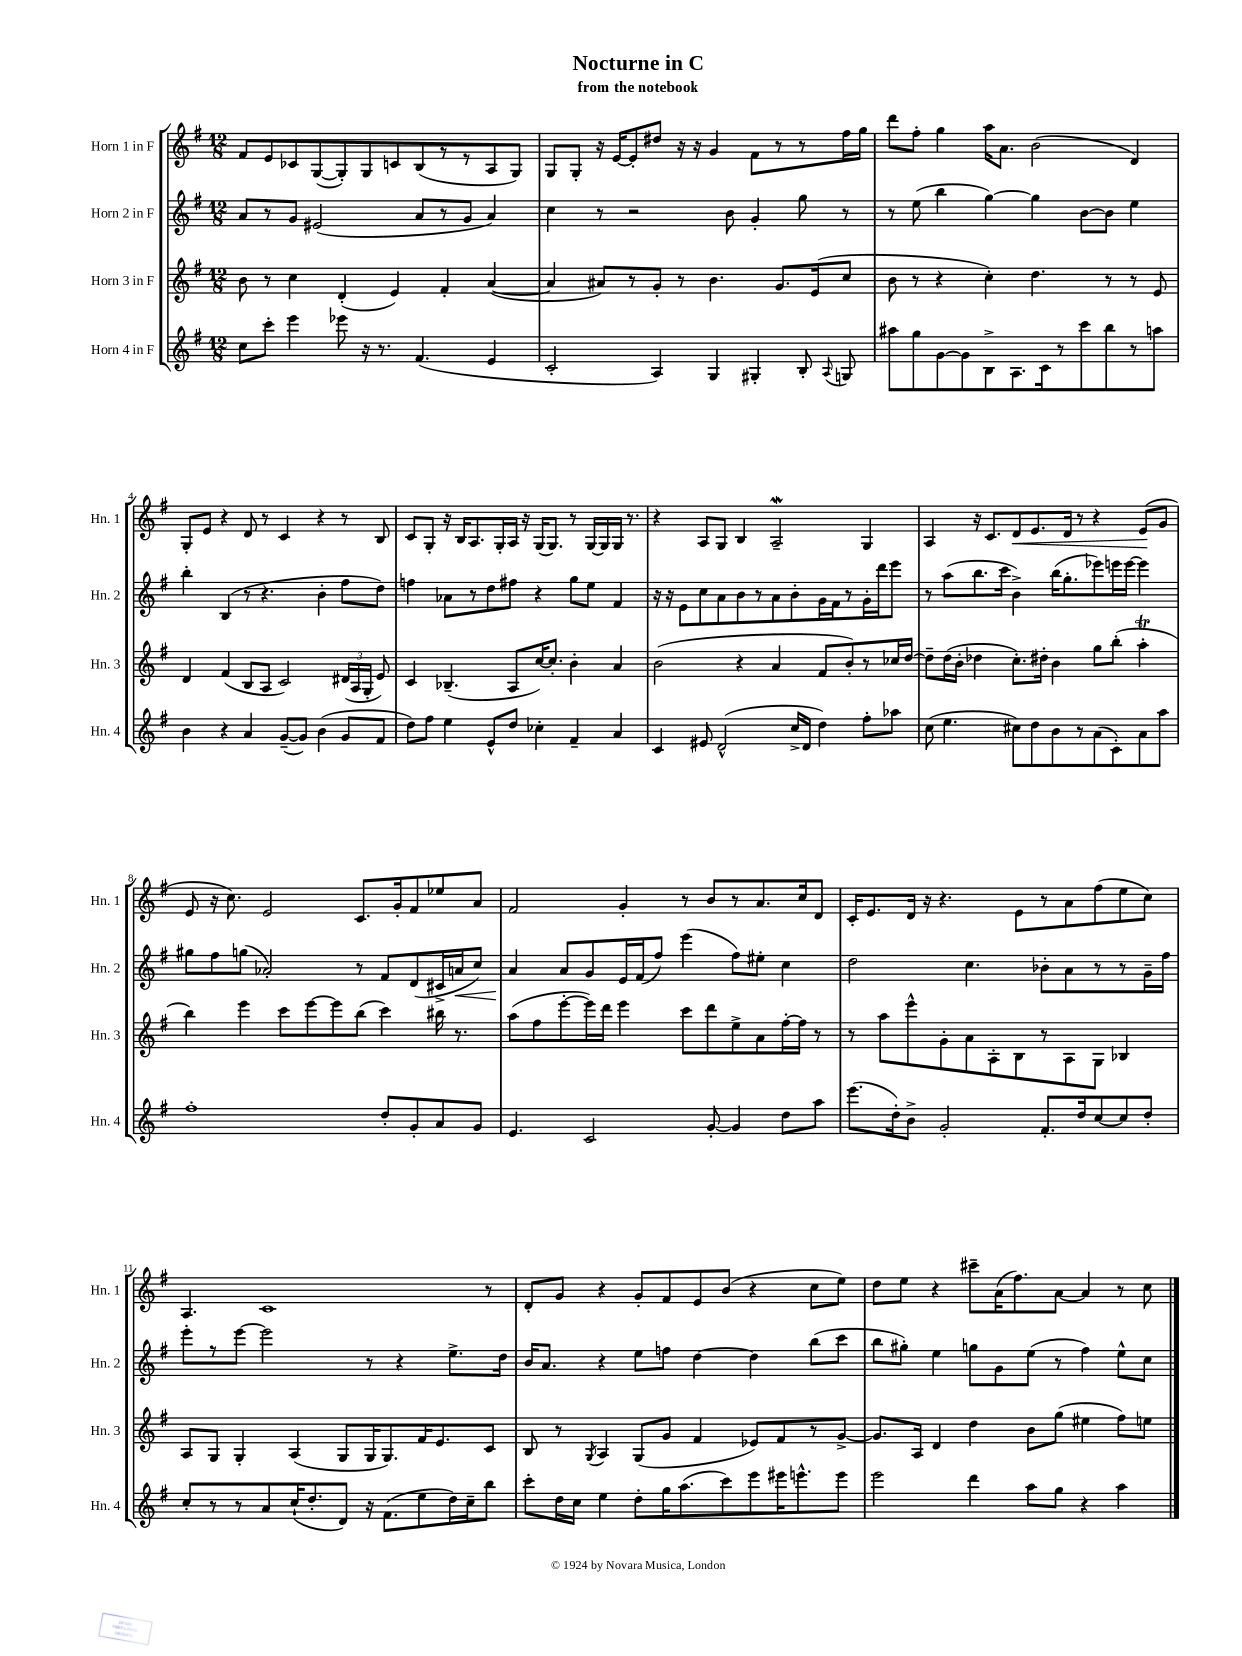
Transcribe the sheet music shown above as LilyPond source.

\header { title = "Nocturne in C" subtitle = "from the notebook" }
<<
\new StaffGroup <<
\new Staff = "s0" \with { instrumentName = "Horn 1 in F" shortInstrumentName = "Hn. 1" } {
    \clef treble \key g \major \numericTimeSignature \time 12/8
    \autoBeamOff fis'8[ e'8 ces'8 g8~( g8-.) g8 c'8 b8( r8 r8 a8 g8]) |
    g8[ g8]-. r16 e'16[~ e'8-. dis''8] r16 r16 g'4 fis'8[ r8 r8 fis''16 g''16] |
    d'''8[ fis''8]-. g''4 a''16[ a'8.] b'2( d'4) |
    g8[-. e'8] r4 d'8 r8 c'4 r4 r8 b8 |
    c'8[ g8]-. r16 b16[ a8. g16-. a16] r16 g16[( g8.]) r8 g16[~ g16 g16] r8. |
    r4 a8[ g8] b4 a2--\mordent g4 |
    a4 r16 c'8.[ d'8\< e'8. d'16] r8 r4 e'8[\!( g'8] |
    e'8 r16 c''8.) e'2 c'8.[ g'16-. fis'8 ees''8 a'8] |
    fis'2 g'4-. r8 b'8[ r8 a'8. c''16 d'8] |
    c'16[-. e'8. d'16] r16 r4. e'8[ r8 a'8 fis''8( e''8 c''8]) |
    a4. c'1 r8 |
    d'8[-. g'8] r4 g'8[-. fis'8 e'8 b'8]( r4 c''8[ e''8]) |
    d''8[ e''8] r4 cis'''8[-- a'16( fis''8.) a'8]~ a'4 r8 c''8 \bar "|." |
}
\new Staff = "s1" \with { instrumentName = "Horn 2 in F" shortInstrumentName = "Hn. 2" } {
    \clef treble \key g \major \numericTimeSignature \time 12/8
    \autoBeamOff a'8[ r8 g'8] eis'2( a'8[ r8 g'8] a'4) |
    c''4 r8 r2 b'8 g'4-. g''8 r8 |
    r8 e''8( b''4 g''4~) g''4 b'8[~ b'8] e''4 |
    b''4-. b4( r8 r4. b'4-. fis''8[ d''8]) |
    f''4 aes'8[ r8 d''8 fis''8] r4 g''8[ e''8] fis'4 |
    r16 r16 e'8[ c''8 a'8 b'8 r8 a'8 b'8-. g'16 fis'16 r8 g'16-. d'''16 e'''8] |
    r8 a''8[( b''8. c'''16] b'4->) b''16[( g''8.-. ees'''8) e'''16 e'''16]~ e'''4 |
    gis''8[ fis''8 g''8]( aes'2-.) r8 fis'8[ d'8( cis'16-> a'16\< c''8]) |
    a'4\! a'8[ g'8 e'16 fis'16( fis''8]) e'''4( fis''8[) eis''8]-. c''4 |
    d''2 c''4. bes'8[-. a'8 r8 r8 g'16-- fis''16] |
    e'''8[-. r8 e'''8]~ e'''2 r8 r4 e''8.[-> d''16] |
    b'16[ a'8.] r4 e''8[ f''8] d''4~ d''4 b''8[( c'''8] |
    b''8[ gis''8]-.) e''4 g''8[ g'8 e''8]( r8 fis''4) e''8[-^ c''8] \bar "|." |
}
\new Staff = "s2" \with { instrumentName = "Horn 3 in F" shortInstrumentName = "Hn. 3" } {
    \clef treble \key g \major \numericTimeSignature \time 12/8
    \autoBeamOff b'8 r8 c''4 d'4-.( e'4) fis'4-. a'4~( |
    a'4 ais'8[) r8 g'8]-. r8 b'4. g'8.[ e'16( c''8] |
    b'8 r8 r4 c''4-.) d''4. r8 r8 e'8 |
    d'4 fis'4( b8[ a8] c'2) \tuplet 3/2 { dis'16[( a16 g16]-. } e'8) |
    c'4 bes4.--( a8[ c''16~) c''8.]-. b'4-. a'4 |
    b'2( r4 a'4 fis'8[ b'8-.) r8 ces''16 d''16]~ |
    d''8[-- d''16( b'16]-. des''4 c''8.[-.) dis''16]-. b'4 g''8[ b''8]-.( a''4-.\trill |
    b''4) e'''4 c'''8[ e'''8~ e'''8 b''8]( c'''4) bis''16 r8. |
    a''8[( fis''8 e'''8~-. e'''16) d'''16] e'''4 c'''8[ d'''8 e''8-> a'8 fis''16~-. fis''16] r8 |
    r8 a''8[ e'''8-^ g'8-. a'8 a8-. b8 r8 a8 g8] bes4 |
    a8[ g8] g4-. a4( g8[ g16 g8.) fis'16 e'8. c'8] |
    b8 r8 \acciaccatura { g8 } a4 g8[( g'8] fis'4 ees'8[) fis'8 r8 g'8]~-> |
    g'8.[ a16] d'4 d''4 b'8[ g''8]( eis''4 fis''8[) e''8] \bar "|." |
}
\new Staff = "s3" \with { instrumentName = "Horn 4 in F" shortInstrumentName = "Hn. 4" } {
    \clef treble \key g \major \numericTimeSignature \time 12/8
    \autoBeamOff c''8[ c'''8]-. e'''4 ees'''8 r16 r8. fis'4.( e'4 |
    c'2-. a4) g4 gis4-. b8-. \appoggiatura { a8 } g8 |
    ais''8[ g''8 g'8~ g'8 b8-> a8. c'16 r8 c'''8 b''8 r8 a''8] |
    b'4 r4 a'4 g'8[~--( g'8]) b'4( g'8[ fis'8] |
    d''8[) fis''8] e''4 e'8[-^ d''8] ces''4-. fis'4-- a'4 |
    c'4 eis'8 d'2-^( c''16[-> d'16] d''4) fis''8[-. aes''8] |
    c''8( e''4. cis''8[) d''8 b'8 r8 a'8( c'8-.) a'8 a''8] |
    fis''1-. d''8[-. g'8-. a'8 g'8] |
    e'4. c'2 g'8~-. g'4 d''8[ a''8] |
    e'''8.[( d''16-.) b'8]-> g'2-. fis'8.[-. d''16 c''8~ c''8 d''8]-. |
    c''8[-. r8 r8 a'8 c''16-!( d''8.-. d'8]) r16 fis'8.[( e''8 d''16) c''16-- b''8] |
    c'''8[-. d''16 c''16] e''4 d''8[-. g''16 a''8.( c'''8) e'''8 eis'''16 e'''8.-^ e'''8] |
    e'''2 d'''4 a''8[ g''8] r4 a''4 \bar "|." |
}
>>
>>
